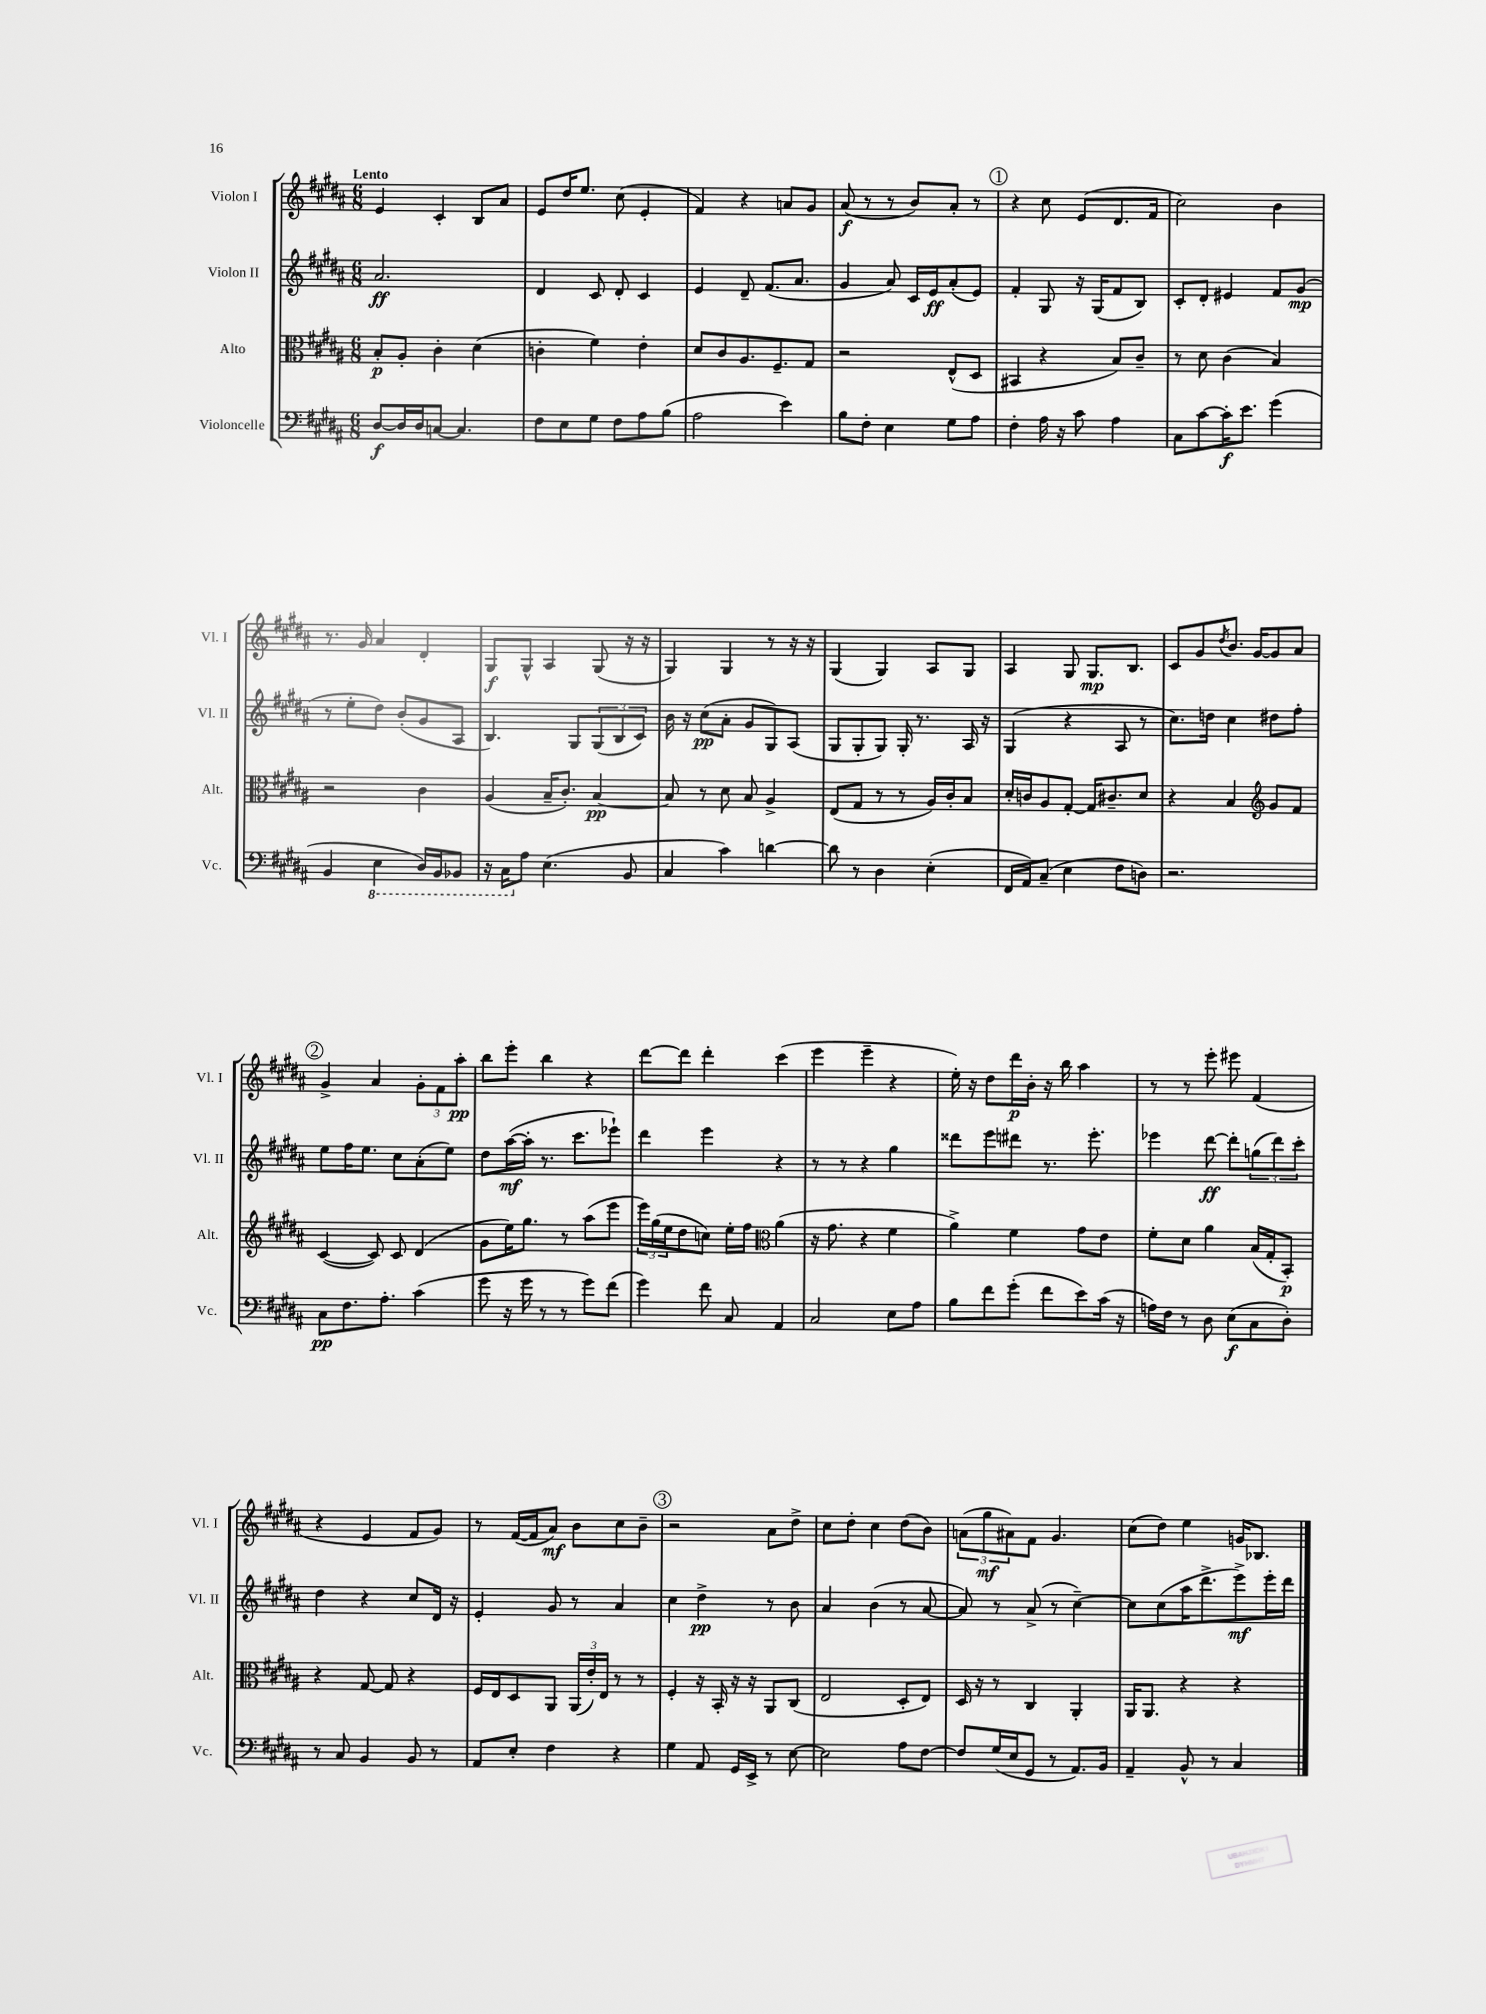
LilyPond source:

<<
\new StaffGroup <<
\new Staff = "s0" \with { instrumentName = "Violon I" shortInstrumentName = "Vl. I" } {
    \clef treble \key b \major \numericTimeSignature \time 6/8 \tempo "Lento"
    e'4 cis'4-. b8 ais'8 |
    e'8 dis''16 e''8. cis''8( e'4-. |
    fis'4) r4 a'8 gis'8 |
    ais'8\f( r8 r8 b'8) ais'8-. r8 |
    \mark \markup { \circle "1" } r4 cis''8 e'8( dis'8. fis'16 |
    cis''2) b'4 |
    r8. gis'16 ais'4 dis'4-. |
    gis8\f gis8-^ ais4 gis8( r16 r16 |
    gis4) gis4 r8 r16 r16 |
    gis4( gis4) ais8 gis8 |
    ais4 gis8 gis8.\mp b8. |
    cis'8 gis'8 \acciaccatura { dis''8 } b'8. gis'16~ gis'8 ais'8 |
    \mark \markup { \circle "2" } gis'4-> ais'4 \tuplet 3/2 { gis'8-. fis'8 ais''8-.\pp } |
    b''8 e'''8-. b''4 r4 |
    dis'''8~ dis'''8 dis'''4-. cis'''4( |
    e'''4 e'''4-- r4 |
    e''16-.) r16 dis''8 dis'''16\p b'16-. r16 b''16 ais''4 |
    r8 r8 e'''8-. eis'''8 fis'4( |
    r4 e'4 fis'8 gis'8) |
    r8 fis'16~( fis'16 ais'8\mf) b'8 cis''8 b'8-- |
    \mark \markup { \circle "3" } r2 ais'8 dis''8-> |
    cis''8 dis''8-. cis''4 dis''8( b'8) |
    \tuplet 3/2 { a'8( gis''8\mf ais'8) } fis'8 gis'4. |
    cis''8( dis''8) e''4 g'16 bes8. \bar "|." |
}
\new Staff = "s1" \with { instrumentName = "Violon II" shortInstrumentName = "Vl. II" } {
    \clef treble \key b \major \numericTimeSignature \time 6/8
    ais'2.\ff |
    dis'4 cis'8 dis'8-. cis'4 |
    e'4 dis'8-- fis'8.( ais'8. |
    gis'4 ais'8) cis'16 e'16\ff ais'8-.( e'8) |
    \mark \markup { \circle "1" } fis'4-. gis8 r16 gis16( fis'8 b8) |
    cis'8-. dis'8-. eis'4 fis'8 gis'8\mp( |
    r8 e''8-. dis''8) b'8-.( gis'8 ais8 |
    b4.) gis8 \tuplet 3/2 { gis8( b8 cis'8) } |
    b'16 r16 cis''8\pp( ais'8-. gis'8 gis8) ais8( |
    gis8 gis8-. gis8) gis16-. r8. ais16 r16 |
    gis4( r4 ais8 r8 |
    cis''8.) d''16 cis''4 dis''8 fis''8-. |
    \mark \markup { \circle "2" } e''8 fis''16 e''8. cis''8 ais'8-.( e''8) |
    dis''8 ais''16~\mf( ais''16-. r8. cis'''8. ees'''8-!) |
    dis'''4 e'''4 r4 |
    r8 r8 r4 gis''4 |
    disis'''8 e'''8 dis'''8 r8. e'''8.-. |
    ees'''4 dis'''8~\ff dis'''8-. \tuplet 3/2 { g''8( dis'''8) cis'''8-. } |
    dis''4 r4 cis''8 dis'16 r16 |
    e'4-. gis'8 r8 ais'4 |
    \mark \markup { \circle "3" } cis''4 dis''4->\pp r8 b'8 |
    ais'4 b'4( r8 ais'8~ |
    ais'8) r8 ais'8->( r8 cis''4~--) |
    cis''8 cis''8( ais''16 dis'''8.-> e'''8->\mf) e'''16-. dis'''16 \bar "|." |
}
\new Staff = "s2" \with { instrumentName = "Alto" shortInstrumentName = "Alt." } {
    \clef alto \key b \major \numericTimeSignature \time 6/8
    b8-.\p ais8-. cis'4-. dis'4( |
    c'4-. fis'4) e'4-. |
    dis'8 cis'8 ais8. fis8.-- gis8 |
    r2 e8-^( dis8 |
    \mark \markup { \circle "1" } bis,4 r4 b8) cis'8-- |
    r8 dis'8 cis'4( b4) |
    r2 cis'4 |
    ais4( b16-- cis'8.-.) b4~\pp |
    b8 r8 dis'8 b8 ais4-> |
    e8( gis8 r8 r8 ais16) cis'16-. b8 |
    dis'16-. c'16 ais8 gis8~-. gis16 cis'8.-- dis'8 |
    r4 b4 \clef treble gis'8 fis'8 |
    \mark \markup { \circle "2" } cis'4~( cis'8) cis'8 dis'4( |
    gis'8 e''16) gis''8. r8 ais''8( e'''8 |
    \tuplet 3/2 { e'''16) gis''16( e''16 } dis''8 c''8) e''16-. fis''16 \clef alto ais'4( |
    r16 gis'8. r4 fis'4 |
    ais'4->) fis'4 gis'8 e'8 |
    fis'8-. dis'8 ais'4 b16( gis16-. b,8-.\p) |
    r4 gis8~ gis8 r4 |
    fis16 e16 dis8 ais,8 \tuplet 3/2 { ais,16( e'16-.) e16 } r8 r8 |
    \mark \markup { \circle "3" } fis4-. r16 b,16-. r16 r16 ais,8 cis8( |
    e2 dis8-. e8) |
    dis16 r16 r8 cis4 ais,4-. |
    ais,16 ais,8. r4 r4 \bar "|." |
}
\new Staff = "s3" \with { instrumentName = "Violoncelle" shortInstrumentName = "Vc." } {
    \clef bass \key b \major \numericTimeSignature \time 6/8
    dis8~\f dis16 dis16 c8~ c4. |
    fis8 e8 gis8 fis8 ais8 b8( |
    ais2 e'4) |
    b8 fis8-. e4 gis8 ais8 |
    \mark \markup { \circle "1" } fis4-. ais16 r16 cis'8 ais4 |
    cis8 cis'8~ cis'16-.\f e'8. gis'4( |
    b,4 \ottava #-1 e,4 dis,16) b,,16 bes,,8 |
    r16 cis,16 \ottava #0 ais8 e4.( b,8 |
    cis4 cis'4) d'4~ |
    d'8 r8 dis4 e4-.( |
    fis,16 ais,16) cis8--( e4 fis8 d8) |
    r2. |
    \mark \markup { \circle "2" } cis8\pp fis8. ais8.-. cis'4( |
    gis'8 r16 gis'16 r8 r8 gis'8) fis'8( |
    gis'4) fis'8 cis8 ais,4 |
    cis2 e8 ais8 |
    b8 fis'8 gis'8-.( fis'8 e'8) cis'16( r16 |
    a16) fis16 r8 dis8 e8\f( cis8 dis8-.) |
    r8 cis8 b,4 b,8 r8 |
    ais,8 e8-. fis4 r4 |
    \mark \markup { \circle "3" } gis4 ais,8 gis,16 e,16-> r8 e8~ |
    e2 ais8 fis8~ |
    fis8 gis16( e16 gis,8 r8 ais,8.) b,16 |
    ais,4-- b,8-^ r8 cis4 \bar "|." |
}
>>
>>
\layout { \context { \Score \remove "Bar_number_engraver" } }
